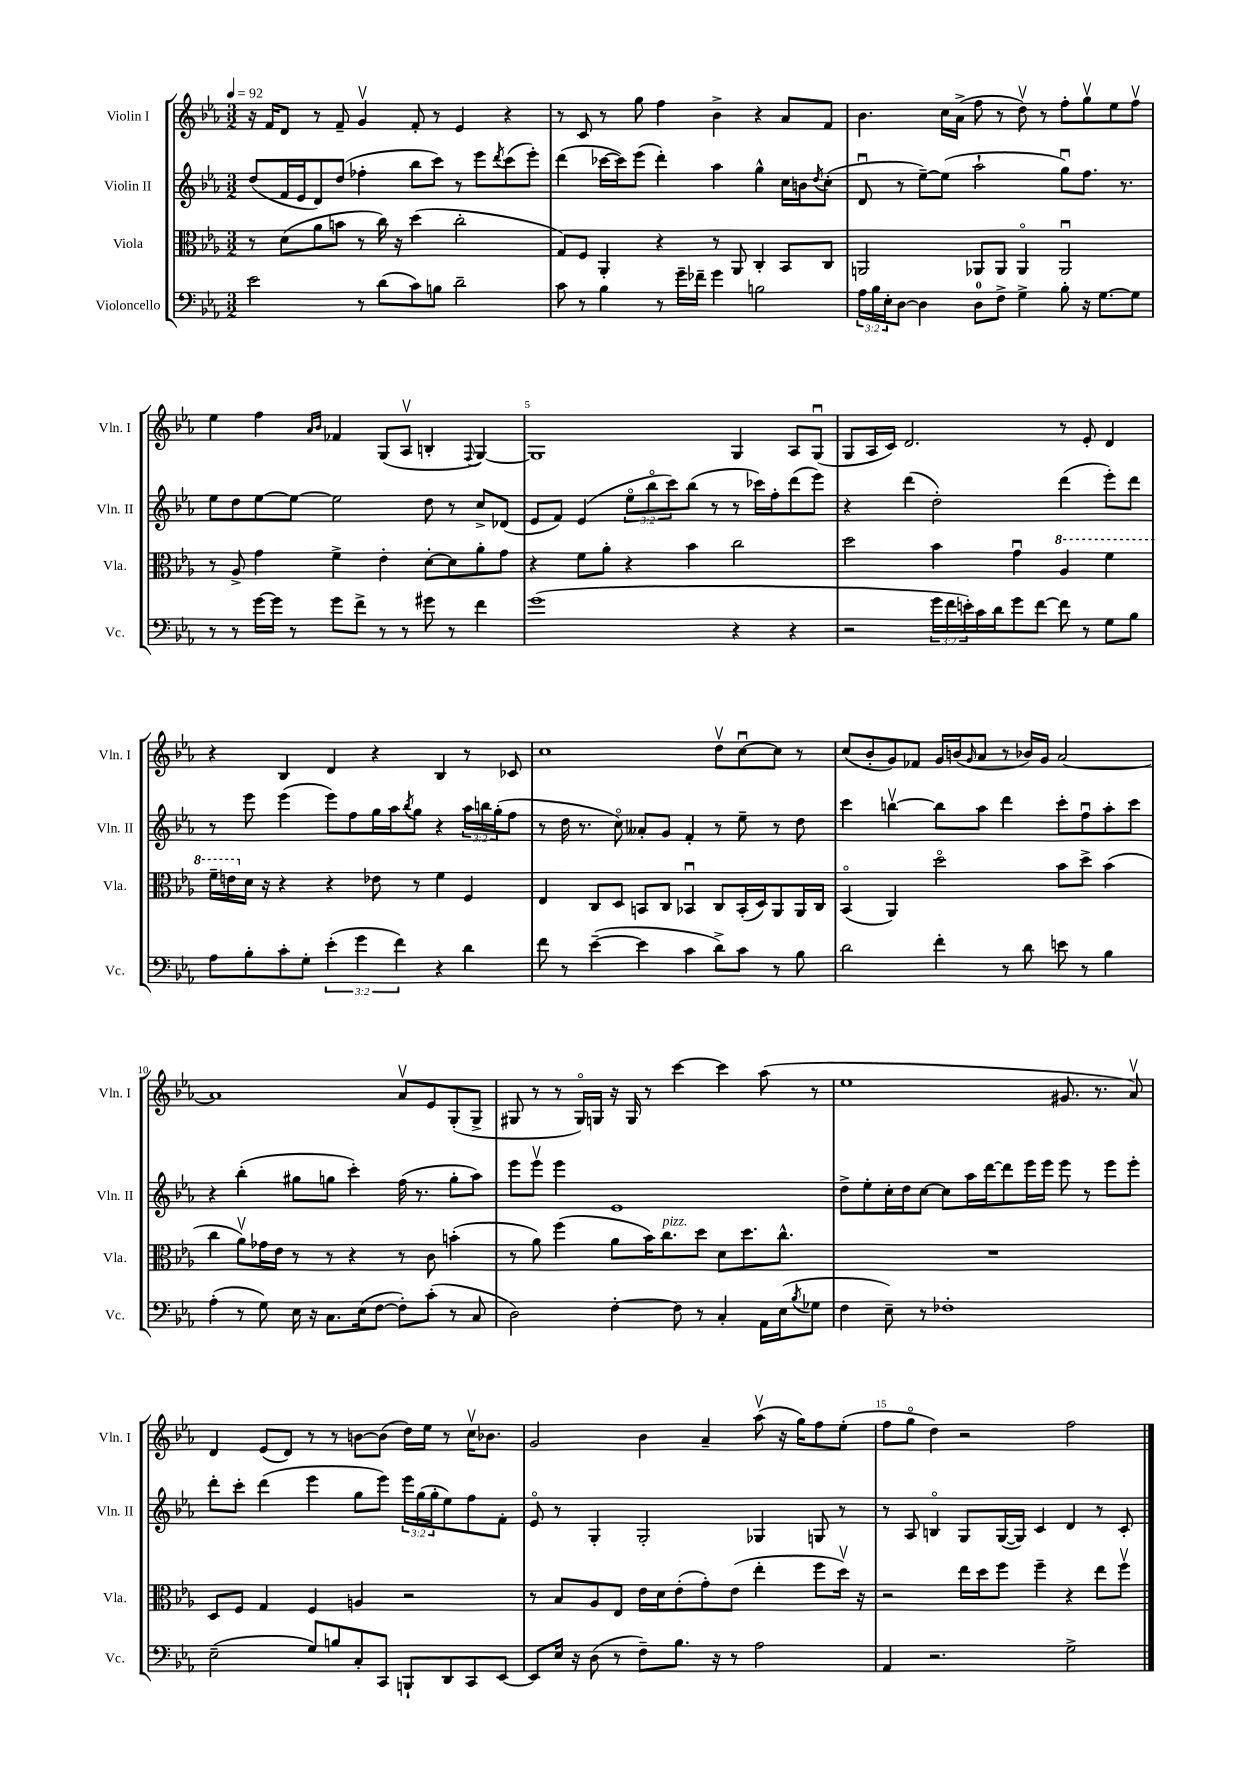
<<
\new StaffGroup <<
\new Staff = "s0" \with { instrumentName = "Violin I" shortInstrumentName = "Vln. I" } {
    \clef treble \key ees \major \numericTimeSignature \time 3/2 \tempo 4 = 92
    r16 f'16 d'8 r8 f'8-- g'4\upbow f'8-. r8 ees'4 r4 |
    r8 c'8 r8 g''8 f''4 bes'4-> r4 aes'8 f'8 |
    bes'4. c''16 aes'16->( f''8 r8 d''8\upbow) r8 f''8-. g''8\upbow ees''8 f''8\upbow |
    ees''4 f''4 \grace { aes'16 bes'16 } fes'4 g8( aes8\upbow b4-. \appoggiatura { f8 } g4~) |
    g1 g4 aes8 g8\downbow( |
    g8 aes16 c'16) d'2. r8 ees'8-. d'4 |
    r4 bes4 d'4 r4 bes4 r8 ces'8 |
    c''1 d''8\upbow c''8~\downbow c''8 r8 |
    c''8( bes'8-. g'8) fes'8 g'16 b'16( \grace { g'16 } aes'8 r8 bes'16) g'16 aes'2~ |
    aes'1 aes'8\upbow ees'8 g8-.( g8-> |
    gis8 r8 r8 gis16\flageolet) g16 r16 g16 r8 c'''4~ c'''4 aes''8( r8 |
    ees''1 gis'8. r8. aes'8\upbow) |
    d'4 ees'8( d'8) r8 r8 b'8~ b'8( d''16) ees''16 r8 c''16\upbow bes'8. |
    g'2 bes'4 aes'4-- aes''8\upbow( r16 g''16) f''8 ees''8-.( |
    f''8 g''8\flageolet d''4) r2 f''2 \bar "|." |
}
\new Staff = "s1" \with { instrumentName = "Violin II" shortInstrumentName = "Vln. II" } {
    \clef treble \key ees \major \numericTimeSignature \time 3/2 \override Staff.TupletNumber.text = #tuplet-number::calc-fraction-text
    d''8( f'16 ees'16 d'8) d''8( fes''4-. bes''8 c'''8) r8 ees'''8 \acciaccatura { d'''8 } c'''8( ees'''8-.) |
    d'''4( ces'''16~ ces'''16) ees'''8( d'''4-.) aes''4 g''4-^ c''16 b'16 \acciaccatura { d''8 } c''8-.( |
    d'8\downbow r8 ees''8~--) ees''8( aes''2-! g''8\downbow) f''8. r8. |
    ees''8 d''8 ees''8~ ees''8~ ees''2 d''8 r8 c''8-> des'8( |
    ees'8 f'8) ees'4( \tuplet 3/2 { ees''8\flageolet bes''8\flageolet c'''8) } bes''8( r8 r8 ces'''16) f''16-. d'''8( ees'''8) |
    r4 d'''4( d''2-.) d'''4( ees'''8-.) d'''8 |
    r8 ees'''8 ees'''4( ees'''8) f''8 g''16 aes''16 \acciaccatura { bes''8 } g''8 r4 \tuplet 3/2 { aes''16 b''16 g''16-.( } f''8 |
    r8 d''16 r8. c''8\flageolet) aeses'8-. g'8 f'4-. r8 ees''8-- r8 d''8 |
    c'''4 b''4~\upbow b''8 aes''8 d'''4 c'''8-. f''8\downbow aes''8-. c'''8 |
    r4 bes''4-.( gis''8 g''8 c'''4-.) f''16( r8. g''8-. aes''8) |
    ees'''8 ees'''8\upbow ees'''4 ees'1 |
    d''8-> ees''8-. c''16-. d''16 c''8~ c''8 aes''16 d'''16~ d'''8 ees'''16 ees'''16 ees'''8 r8 ees'''8 ees'''8-. |
    d'''8-. c'''8-. d'''4( ees'''4 g''8 ees'''8) \tuplet 3/2 { ees'''16 g''16( g''16-. } ees''8) f''8 f'8-. |
    ees'8\flageolet r8 g4-. g2-. ges4 g8 r8 |
    r8 aes8 b4\flageolet g8 g16~( g16) c'4 d'4 r8 c'8-. \bar "|." |
}
\new Staff = "s2" \with { instrumentName = "Viola" shortInstrumentName = "Vla." } {
    \clef alto \key ees \major \numericTimeSignature \time 3/2
    r8 d'8( aes'8 b'8 r8 c''16) r16 d''4( c''2-. |
    g8) f8 aes,4-. r4 r8 aes,8 c4-. bes,8 c8 |
    a,2 aes,8 aes,8 aes,4\flageolet aes,2\downbow |
    r8 aes8-> g'4 f'4-> ees'4-. d'8~-. d'8 aes'8-. g'8 |
    r4 f'8 aes'8-. r4 bes'4 c''2 |
    d''2 bes'4 g'4\downbow \ottava #1 aes'4 f''4 |
    f''16-- e''16 \ottava #0 d'16 r16 r4 r4 ees'!8 r8 f'4 f4 |
    ees4 c8 d8 b,8 c8 bes,4\downbow c8 bes,16-.( d16) aes,8 aes,16 c16 |
    bes,4\flageolet( aes,4) d''2\flageolet bes'8 d''8-> bes'4( |
    c''4 aes'8\upbow) ges'16 ees'16 r8 r8 r4 r8 c'8 b'4-.( |
    r8 aes'8) f''4( aes'8 bes'16) c''8.^\markup { \italic "pizz." } d''8 d'8 d''8. c''8.-^ |
    R1. |
    d8 f8 g4 f4 a4 r2 |
    r8 bes8 aes8 ees8 ees'16 d'16 ees'8-.( g'8-.) ees'8( ees''4-. f''8 d''16\upbow) r16 |
    r2 ees''16 d''16 f''8 f''4-- r4 ees''8 f''8\upbow \bar "|." |
}
\new Staff = "s3" \with { instrumentName = "Violoncello" shortInstrumentName = "Vc." } {
    \clef bass \key ees \major \numericTimeSignature \time 3/2 \override Staff.TupletNumber.text = #tuplet-number::calc-fraction-text
    ees'2 r8 d'8( c'8) b8 d'2-- |
    c'8 r8 bes4 r8 g'16-- fes'16-- g'4 b2 |
    \tuplet 3/2 { aes16 bes16 ees16-. } d8~ d4 d8-0 f8-> g4-> bes8-. r16 g8.~ g8 |
    r8 r8 g'16~ g'16 r8 g'8 f'8-> r8 r8 gis'8 r8 f'4 |
    g'1( r4 r4 |
    r2 \tuplet 3/2 { g'16 f'16 e'16-.) } c'16 d'16 g'8 f'8~ f'8 r8 g8 bes8 |
    aes8 bes8-. c'8-. g8-. \tuplet 3/2 { ees'4-.( g'4 f'4) } r4 d'4 |
    f'8 r8 ees'4~--( ees'4 c'4 d'8->) c'8 r8 bes8 |
    d'2 f'4-. r8 d'8 e'8 r8 bes4 |
    aes4-.( r8 g8) ees16 r16 c8. ees16( f8~ f8-.) c'8-.( r8 c8 |
    d2) f4~-. f8 r8 c4-. aes,16 ees16( \acciaccatura { bes8 } ges8 |
    f4 ees8--) r8 fes1-. |
    ees2--( g8) b8 c8-. c,8 b,,8-! d,8 c,8 ees,8~ |
    ees,8 ees16 r16 d8( r8 f8--) bes8. r16 r8 aes2 |
    aes,4 r2. g2-> \bar "|." |
}
>>
>>
\layout { \context { \Score \override BarNumber.break-visibility = ##(#f #t #t) barNumberVisibility = #(every-nth-bar-number-visible 5) } }
